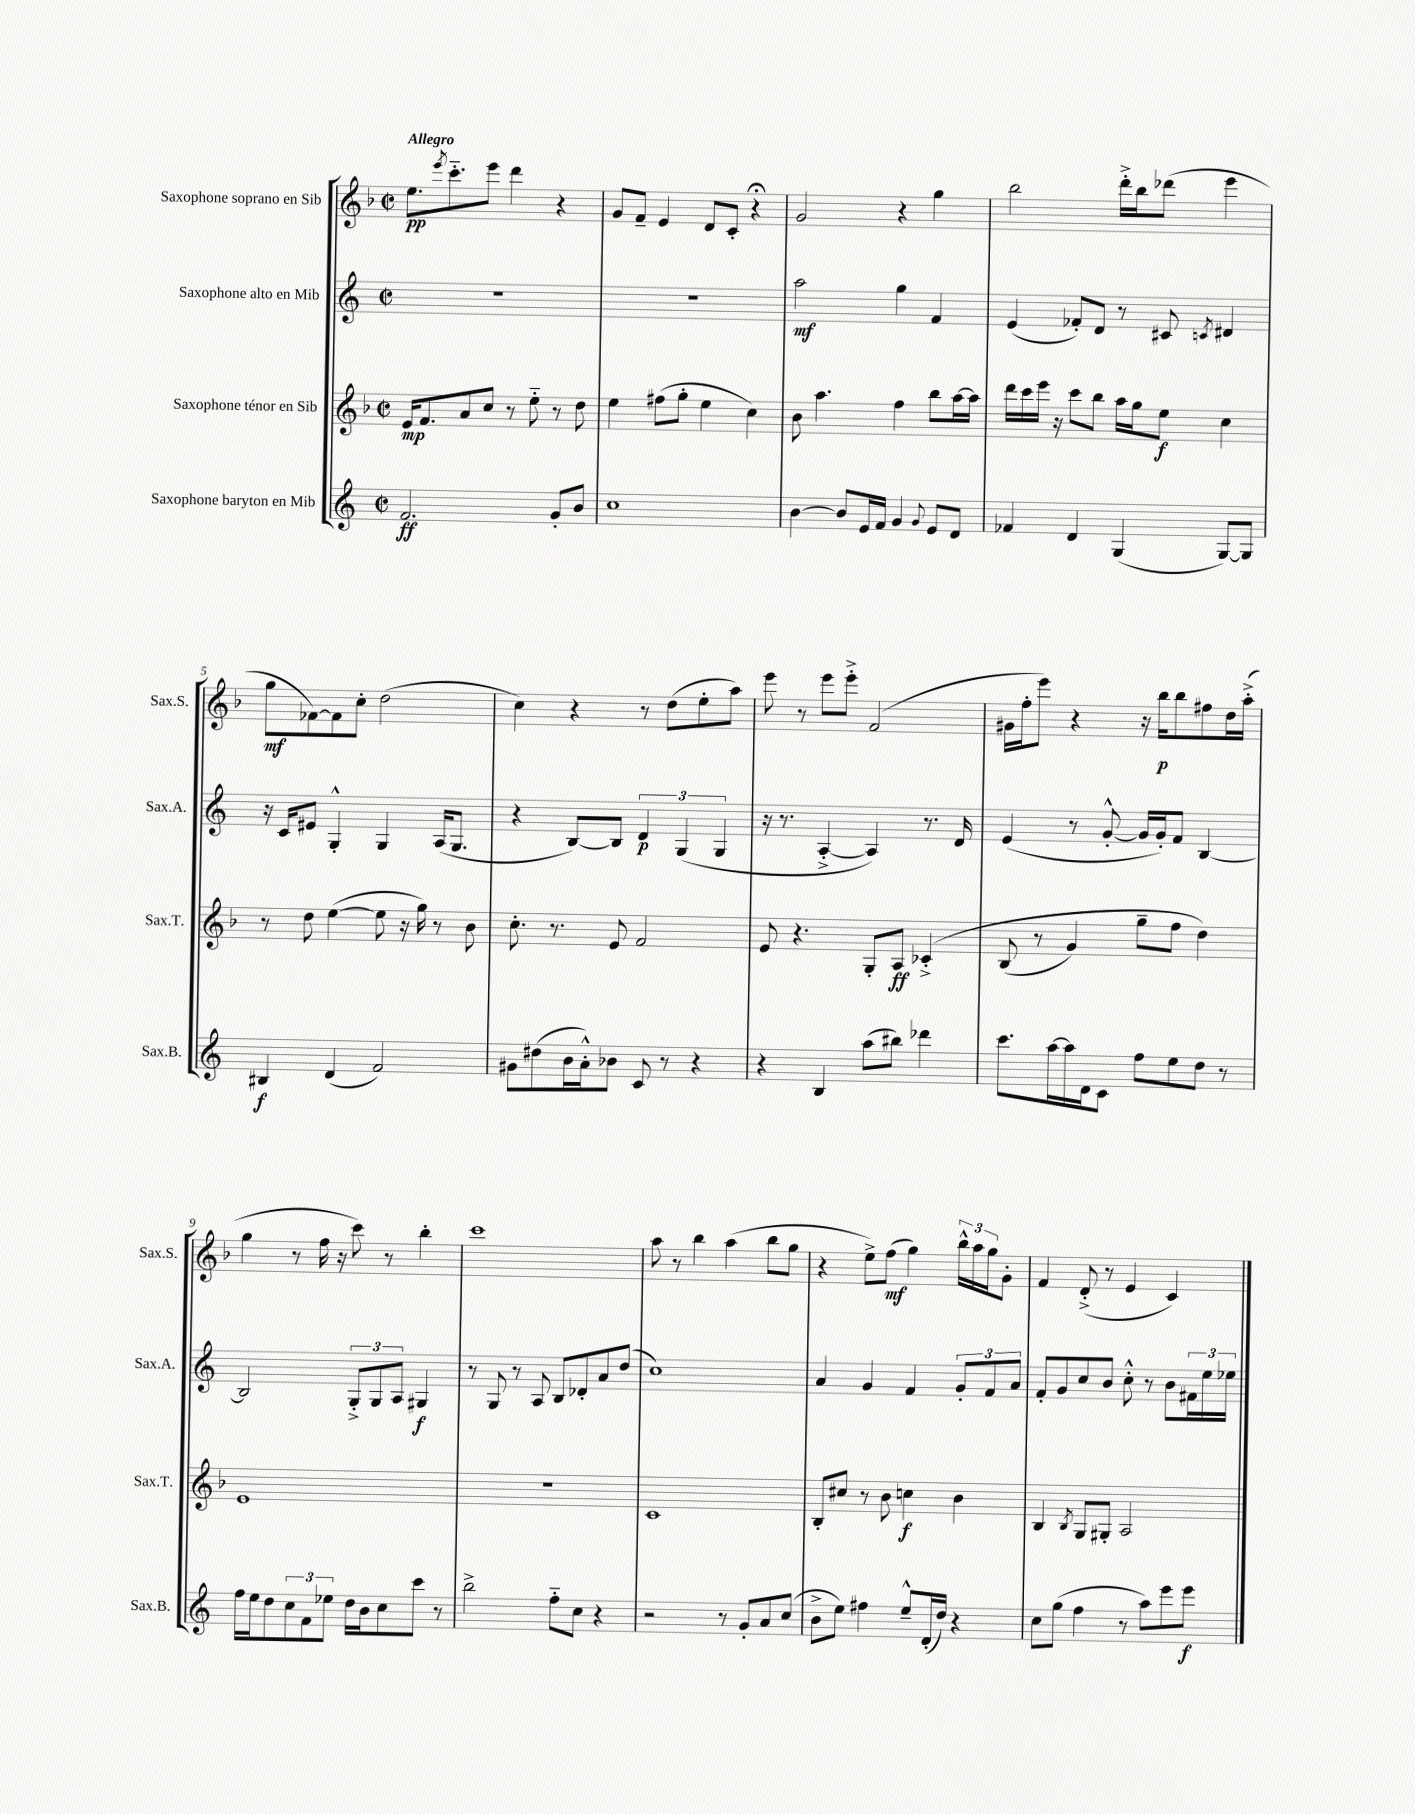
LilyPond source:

<<
\new StaffGroup <<
\new Staff = "s0" \with { instrumentName = "Saxophone soprano en Sib" shortInstrumentName = "Sax.S." } {
    \clef treble \key f \major \defaultTimeSignature \time 2/2 \tempo "Allegro"
    e''8.\pp \acciaccatura { e'''8 } c'''8.-_ e'''8 d'''4 r4 |
    g'8 f'8-- e'4 d'8 c'8-. r4\fermata |
    g'2 r4 g''4 |
    bes''2 d'''16-.-> bes''16 des'''8( e'''4 |
    g''8\mf fes'8~) fes'8 c''8-. d''2( |
    c''4) r4 r8 d''8( e''8-. a''8) |
    e'''8 r8 e'''8 e'''8-.-> f'2( |
    gis'16 f''16-. e'''8) r4 r16 bes''16\p bes''8 fis''8 d''16 a''16-.->( |
    g''4 r8 f''16 r16 c'''8) r8 bes''4-. |
    c'''1 |
    a''8 r8 bes''4 a''4( bes''8 g''8 |
    r4 e''8->) f''8\mf( g''4) \tuplet 3/2 { bes''16-^ a''16 g''16 } g'8-. |
    f'4 d'8-.->( r8 e'4 c'4) \bar "|." |
}
\new Staff = "s1" \with { instrumentName = "Saxophone alto en Mib" shortInstrumentName = "Sax.A." } {
    \clef treble \key c \major \defaultTimeSignature \time 2/2
    R1 |
    R1 |
    a''2\mf g''4 f'4 |
    e'4( fes'8-.) d'8 r8 cis'8 \acciaccatura { c'8 } dis'4 |
    r16 c'16 eis'8 g4-.-^ g4 a16( g8. |
    r4 b8~) b8 \tuplet 3/2 { d'4\p g4( g4 } |
    r16 r8. a4~-.-> a4) r8. d'16 |
    e'4( r8 g'8~-.-^ g'16 g'16-.) f'8 b4~ |
    b2 \tuplet 3/2 { g8-.-> g8 a8 } gis4\f |
    r8 g8 r8 a8 b8 des'8-. a'8 d''8( |
    c''1) |
    a'4 g'4 f'4 \tuplet 3/2 { g'8-. f'8 a'8 } |
    f'8-. g'8 c''8 b'8 c''8-.-^ r8 b'8 \tuplet 3/2 { fis'16 e''16 ees''16 } \bar "|." |
}
\new Staff = "s2" \with { instrumentName = "Saxophone ténor en Sib" shortInstrumentName = "Sax.T." } {
    \clef treble \key f \major \defaultTimeSignature \time 2/2
    e'16\mp f'8. a'8 c''8 r8 e''8-_ r8 d''8 |
    e''4 fis''8( g''8-. e''4 c''4) |
    bes'8 a''4. f''4 bes''8 a''16~ a''16 |
    d'''16 c'''16 e'''16 r16 c'''8 bes''8 a''16 g''16 e''8\f c''4 |
    r8 d''8 e''4~( e''8 r16 g''16) r8 bes'8 |
    c''8.-. r8. e'8 f'2 |
    e'8 r4. g8-. a8\ff ces'4-.->\( |
    bes8( r8 g'4) g''8-- f''8 d''4\) |
    e'1 |
    R1 |
    c'1 |
    bes8-. cis''8 r8 bes'8 c''4\f bes'4 |
    bes4 \acciaccatura { bes8 } g8 gis8-. a2 \bar "|." |
}
\new Staff = "s3" \with { instrumentName = "Saxophone baryton en Mib" shortInstrumentName = "Sax.B." } {
    \clef treble \key c \major \defaultTimeSignature \time 2/2
    f'2.\ff g'8-. b'8 |
    c''1 |
    b'4~ b'8 e'16 f'16 g'4 \appoggiatura { g'8 } e'8 d'8 |
    fes'4 d'4 g4( g8~) g8 |
    bis4\f d'4( f'2) |
    gis'8 dis''8( b'16 a'16-.-^) bes'8 c'8 r8 r4 |
    r4 b4 a''8( bis''8) des'''4 |
    c'''8. a''16~ a''16 d'16 c'8 f''8 e''8 d''8 r8 |
    f''16 e''16 d''8 \tuplet 3/2 { c''8 f'8 ees''8 } d''16 b'16 c''8 c'''8 r8 |
    b''2-> f''8-_ c''8 r4 |
    r2 r8 g'8-. a'8 c''8( |
    b'8-> e''8) fis''4 e''8---^ d'16-.( d''16) r4 |
    c''8 g''8( f''4 r8 a''8) e'''8 e'''8\f \bar "|." |
}
>>
>>
